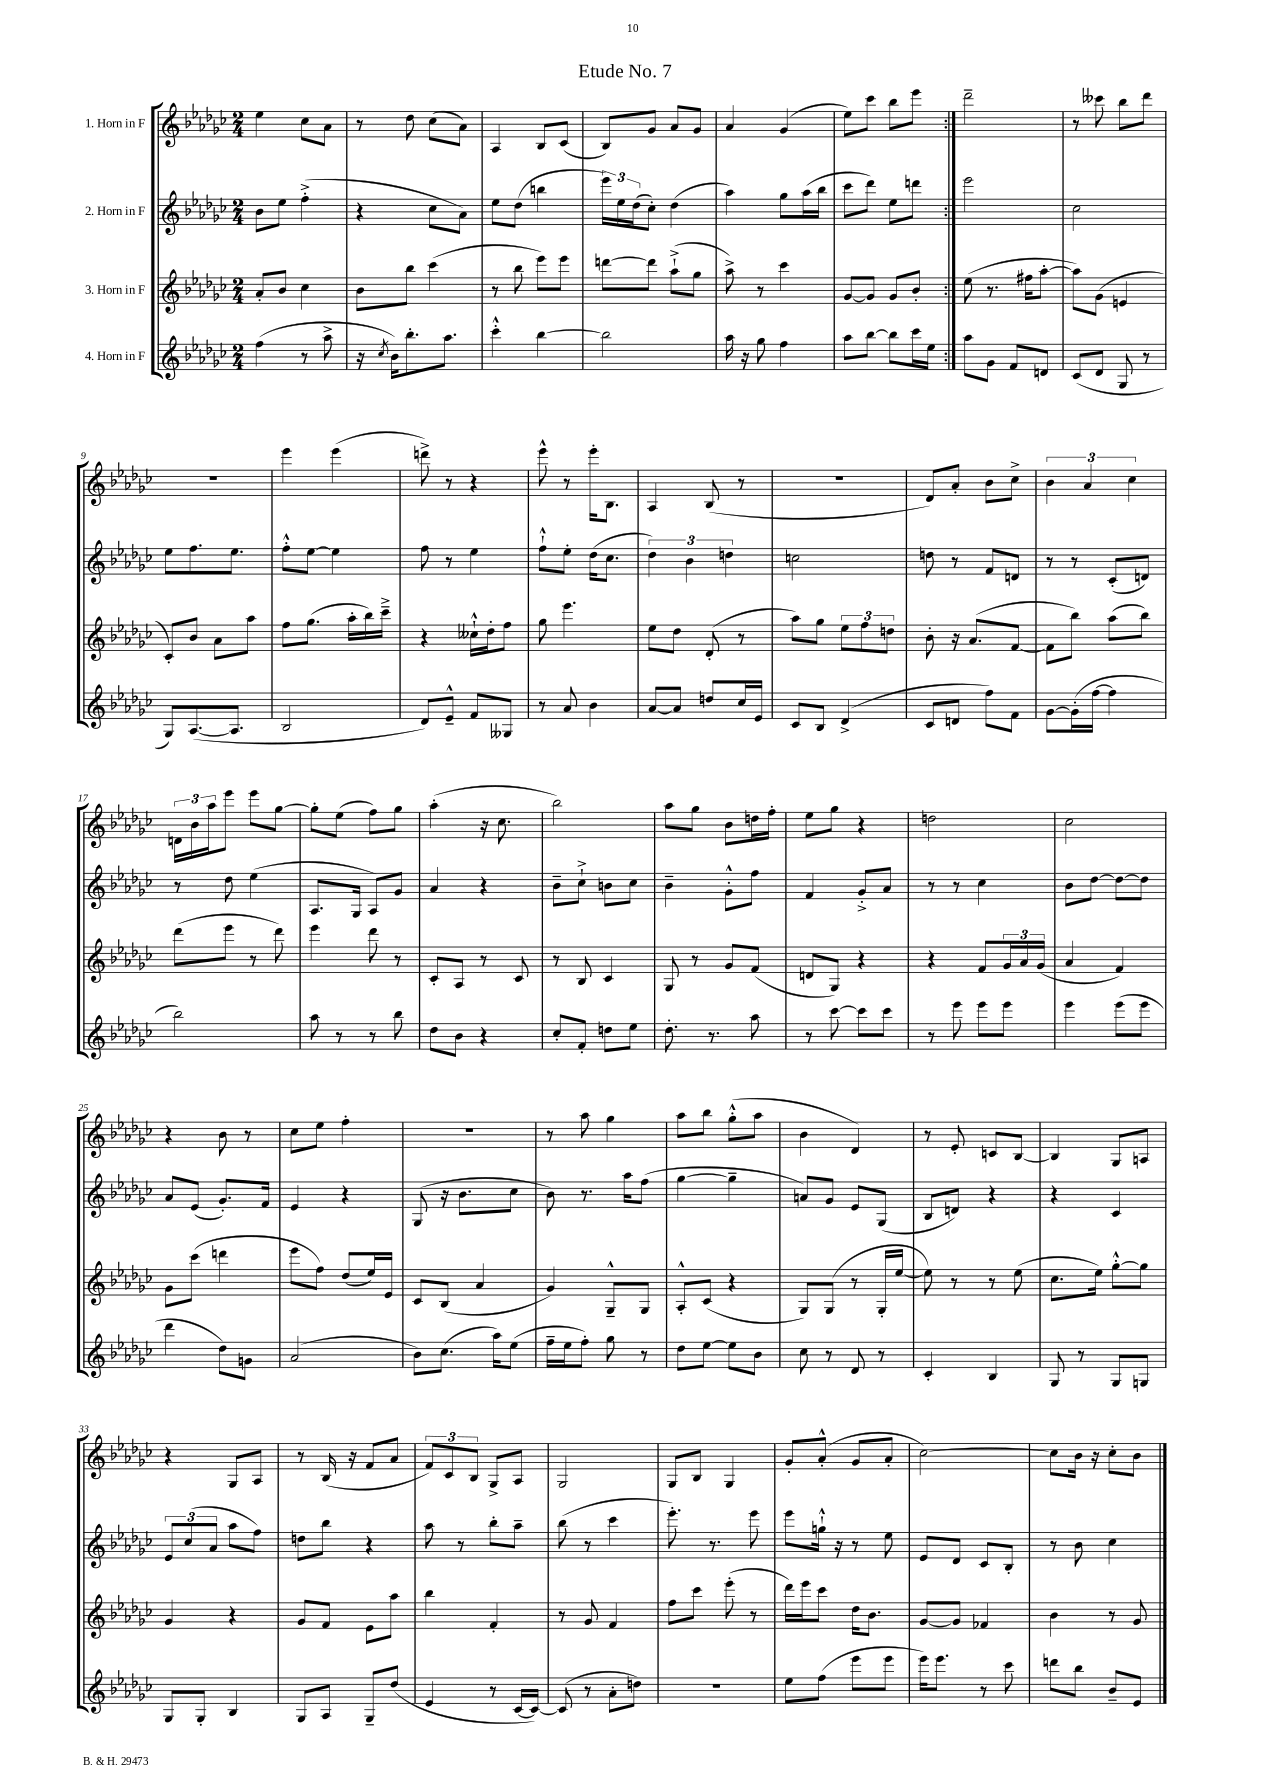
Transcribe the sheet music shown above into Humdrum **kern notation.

**kern	**kern	**kern	**kern
*staff4	*staff3	*staff2	*staff1
*clefG2	*clefG2	*clefG2	*clefG2
*k[b-e-a-d-g-c-]	*k[b-e-a-d-g-c-]	*k[b-e-a-d-g-c-]	*k[b-e-a-d-g-c-]
*M2/4	*M2/4	*M2/4	*M2/4
(4ff	8a-'	8b-	4ee-
.	8b-	8ee-	.
8r	4cc-	(4ff'^	8cc-
8aa-^	.	.	8a-
=	=	=	=
16r	8b-	4r	8r
8qcc-	.	.	.
16b-)	.	.	.
8.bb-'	8bb-	.	8dd-
.	(4ccc-	8cc-	(8cc-
8.aa-	.	.	.
.	.	8a-)	8a-)
=	=	=	=
4ccc-'^^	8r	8ee-	4A-
.	8bb-	(8dd-	.
[4bb-	8eee-)	4bb	8B-
.	8eee-	.	(8c-
=	=	=	=
2bb-]	[8ddd	24eee-)	8B-)
.	.	24ee-	.
.	.	(24dd-	.
.	8ddd]	8cc-')	8g-
.	(8aa-`^	(4dd-	8a-
.	8gg-	.	8g-
=	=	=	=
16aa-	8aa-^)	4aa-)	4a-
16r	.	.	.
8gg-	8r	.	.
4ff	4ccc-	8gg-	(4g-
.	.	(16aa-	.
.	.	16bb-	.
=	=	=	=
8aa-	[8g-	8ccc-	8ee-)
[8bb-	8g-]	8ddd-)	8ccc-
8bb-]	8g-	8ee-	8bb-
16ccc-	8b-'	8ddd	8eee-
16ee-	.	.	.
=:|!	=:|!	=:|!	=:|!
8aa-	(8ee-	2eee-	2ddd-~
8g-	8.r	.	.
8f	.	.	.
.	16ff#	.	.
8d	[8aa-'	.	.
=	=	=	=
(8c-	8aa-])	2cc-	8r
8d-	(8g-	.	8ccc--
8G-	4e	.	8bb-
8r	.	.	8ddd-
=	=	=	=
8G-)	8c-')	8ee-	2r
([8.A-	8b-	8.ff	.
.	8a-	.	.
8.A-]	.	8.ee-	.
.	8aa-	.	.
=	=	=	=
2B-	8ff	8ff'^^	4eee-
.	(8.gg-	[8ee-	.
.	.	4ee-]	(4eee-
.	16aa-'	.	.
.	16bb-)	.	.
.	16ccc-~^	.	.
=	=	=	=
8d-)	4r	8ff	8ddd^)
8e-~^^	.	8r	8r
8f	16cc--`^^	4ee-	4r
.	16dd-'	.	.
8G--	8ff	.	.
=	=	=	=
8r	8gg-	8ff`^^	8eee-^^
8a-	4.eee-	8ee-'	8r
4b-	.	(16dd-	16eee-'
.	.	8.cc-	8.B-
=	=	=	=
[8a-	8ee-	6dd-)	4A-
8a-]	8dd-	.	.
.	.	6b-	.
8dd	(8d-'	.	(8B-
.	.	6dd	.
16cc-	8r	.	8r
16e-	.	.	.
=	=	=	=
8c-	8aa-)	2cc	2r
8B-	8gg-	.	.
(4d-^	12ee-	.	.
.	12ff	.	.
.	12dd	.	.
=	=	=	=
8c-	8b-'	8dd	8d-)
8d	16r	8r	8a-'
.	(8.a-	.	.
8ff)	.	8f	8b-
8f	[8f	8d	8cc-^
=	=	=	=
[8g-	8f]	8r	6b-
(16g-']	8bb-)	8r	.
.	.	.	6a-
[16ff	.	.	.
4ff]	(8aa-	(8c-'	.
.	.	.	6cc-
.	8bb-)	8d)	.
=	=	=	=
2bb-)	(8ddd-	8r	24d
.	.	.	24b-
.	.	.	24aa-
.	8eee-	8dd-	8eee-
.	8r	(4ee-	8eee-
.	8ddd-)	.	[8gg-
=	=	=	=
8aa-	4eee-	8.A-	8gg-']
8r	.	.	(8ee-
.	.	16G-	.
8r	8ddd-	8A-)	8ff)
8bb-	8r	8g-	8gg-
=	=	=	=
8dd-	8c-'	4a-	(4aa-'
8b-	8A-	.	.
4r	8r	4r	16r
.	.	.	8.cc-
.	8c-	.	.
=	=	=	=
8cc-'	8r	8b-~	2bb-)
8f'	8B-	8cc-`^	.
8dd	4c-	8b	.
8ee-	.	8cc-	.
=	=	=	=
8.dd-'	8G-	4b-~	8aa-
.	8r	.	8gg-
8.r	.	.	.
.	8g-	8g-'^^	8b-
8aa-	(8f	8ff	16dd
.	.	.	16ff'
=	=	=	=
8r	8d	4f	8ee-
[8ccc-	8G-)	.	8gg-
8ccc-]	4r	8g-'^	4r
8ccc-	.	8a-	.
=	=	=	=
8r	4r	8r	2dd
8eee-	.	8r	.
8eee-	8f	4cc-	.
8eee-	24g-	.	.
.	24a-	.	.
.	(24g-	.	.
=	=	=	=
4eee-	4a-	8b-	2cc-
.	.	[8dd-	.
(8eee-	4f)	8dd-_	.
8eee-	.	8dd-]	.
=	=	=	=
4ddd-	8g-	8a-	4r
.	(8ccc-	(8e-	.
8dd-)	4ddd	8.g-')	8b-
8g	.	.	8r
.	.	16f	.
=	=	=	=
(2a-	8eee-	4e-	8cc-
.	8ff)	.	8ee-
.	(8dd-	4r	4ff'
.	16ee-)	.	.
.	16e-	.	.
=	=	=	=
8b-)	8c-	(8G-	2r
(8.cc-	(8B-	16r	.
.	.	8.b-	.
.	4a-	.	.
16aa-)	.	.	.
(8ee-	.	8cc-	.
=	=	=	=
16ff~	4g-)	8b-)	8r
16ee-	.	.	.
8ff')	.	8.r	8aa-
8gg-	8G-~^^	.	4gg-
.	.	16aa-	.
8r	8G-	(8ff	.
=	=	=	=
8dd-	8A-'^^	[4gg-	8aa-
[8ee-	(8c-	.	8bb-
8ee-]	4r	4gg-~]	(8gg-'^^
8b-	.	.	8aa-
=	=	=	=
8cc-	8G-)	8a)	4b-
8r	(8G-	8g-	.
8d-	8r	8e-	4d-)
8r	16G-'	(8G-	.
.	[16ee-	.	.
=	=	=	=
4c-'	8ee-])	8B-	8r
.	8r	8d)	8e-'
4B-	8r	4r	8c
.	(8ee-	.	[8B-
=	=	=	=
8G-	8.cc-	4r	4B-]
8r	.	.	.
.	16ee-)	.	.
8G-	[8gg-'^^	4c-	8G-
8G	8gg-]	.	8A
=	=	=	=
8G-	4g-	12e-	4r
.	.	(12cc-	.
8G-'	.	.	.
.	.	12a-	.
4B-	4r	8aa-	8G-
.	.	8ff)	8A-
=	=	=	=
8G-	8g-	8dd	8r
8A-	8f	8bb-	(16B-
.	.	.	16r
8G-~	8e-	4r	8f
(8dd-	8aa-	.	8a-
=	=	=	=
4e-	4bb-	8aa-	12f)
.	.	.	12c-
.	.	8r	.
.	.	.	12B-
8r	4f'	8bb-'	8G-^
[16c-	.	8aa-~	8A-
16c-_)	.	.	.
=	=	=	=
(8c-]	8r	(8bb-	2G-
8r	8g-	8r	.
8a-'	4f	4ccc-	.
8dd)	.	.	.
=	=	=	=
2r	8ff	8.eee-')	8G-
.	8ccc-	.	8B-
.	.	8.r	.
.	(8eee-'	.	4G-
.	8r	8eee-	.
=	=	=	=
8ee-	16ddd-)	8eee-	8g-'
.	16eee-	.	.
(8ff	8ccc-	16gg`^^	(8a-'^^
.	.	16r	.
8eee-	16dd-	8r	8g-
.	8.b-	.	.
8eee-	.	8ee-	8a-'
=	=	=	=
16eee-)	[8g-	8e-	[2cc-)
8.eee-	.	.	.
.	8g-]	8d-	.
8r	4f-	8c-	.
8ccc-	.	8B-'	.
=	=	=	=
8ddd	4b-	8r	8cc-]
8bb-	.	8b-	16b-
.	.	.	16r
8b-~	8r	4cc-	8cc-'
8e-	8g-	.	8b-
==	==	==	==
*-	*-	*-	*-
